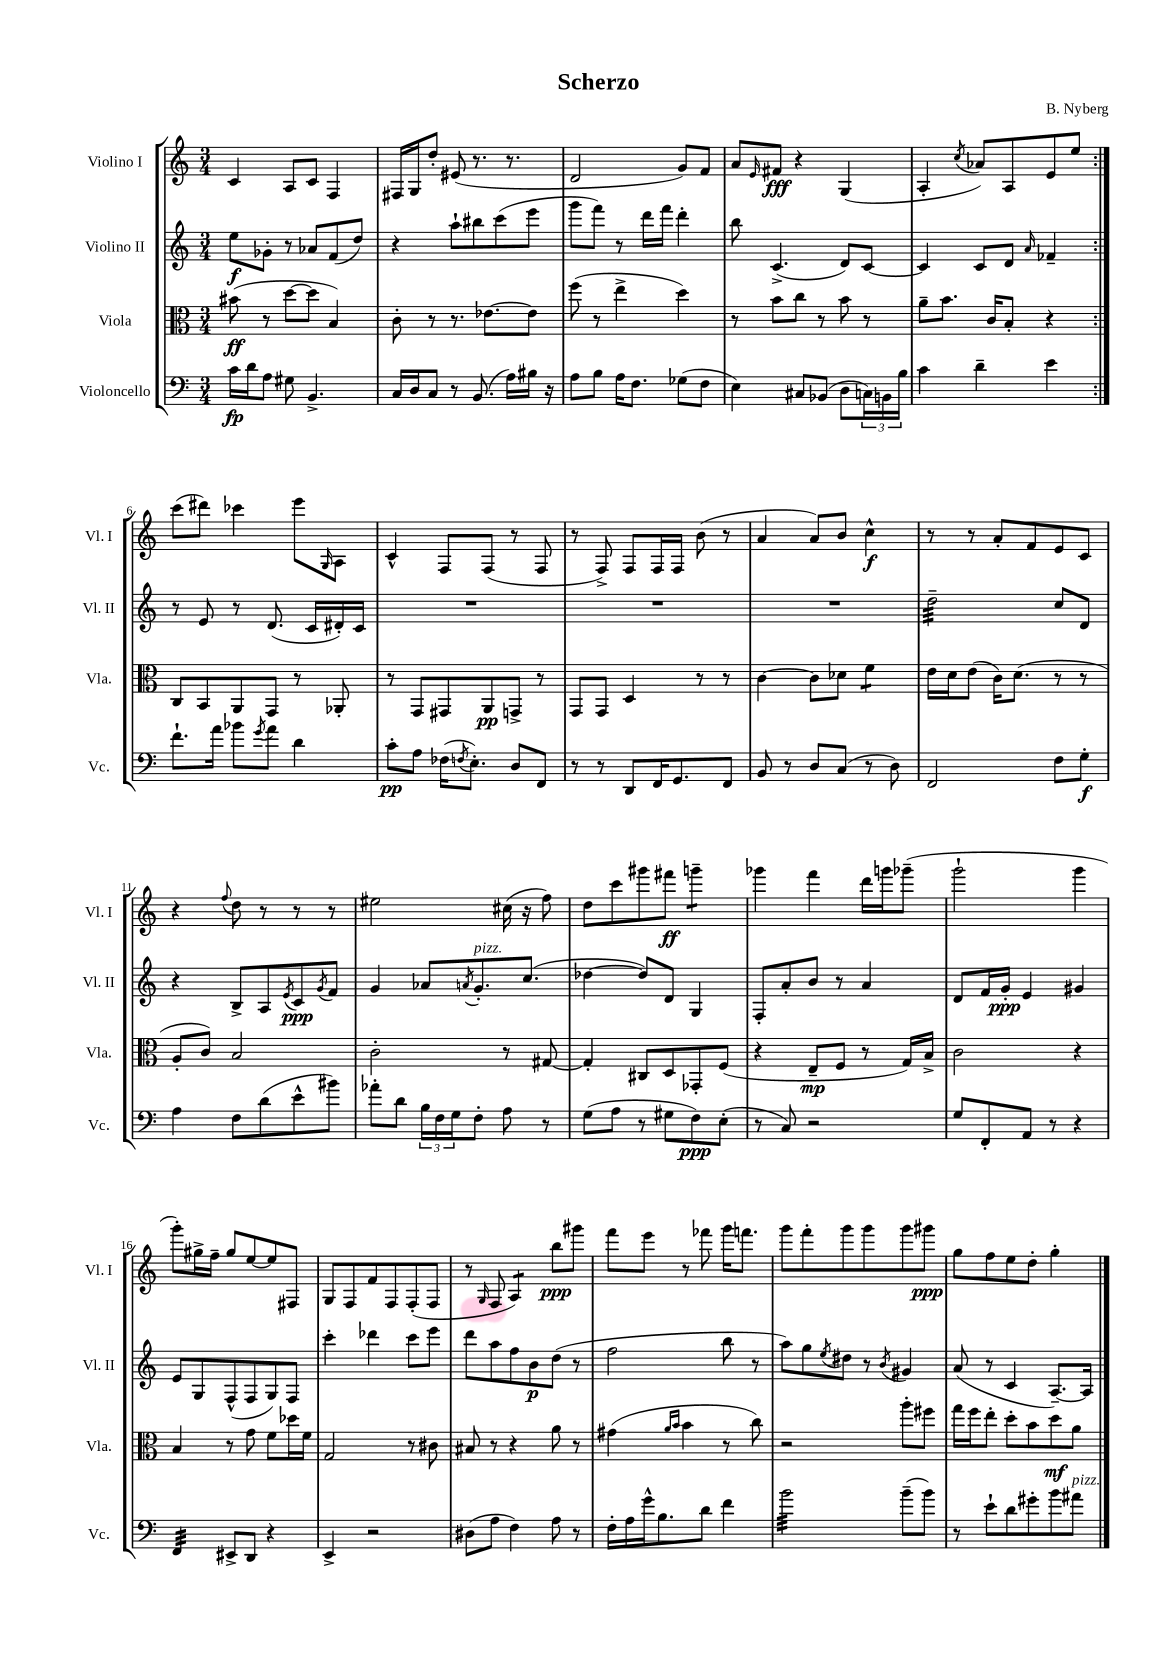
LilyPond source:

\header { title = "Scherzo" composer = "B. Nyberg" }
<<
\new StaffGroup <<
\new Staff = "s0" \with { instrumentName = "Violino I" shortInstrumentName = "Vl. I" } {
    \clef treble \key c \major \numericTimeSignature \time 3/4
    \repeat volta 2 { c'4 a8 c'8 f4 |
    fis16 g16 d''8-. eis'8( r8. r8. |
    d'2 g'8) f'8 |
    a'8 \grace { e'16 } fis'8\fff r4 g4( |
    a4-. \acciaccatura { c''8 } aes'8) a8 e'8 e''8 | }
    c'''8( dis'''8) ces'''4 e'''8 \grace { g16 } a8 |
    c'4-^ f8 f8( r8 f8 |
    r8 f8->) f8 f16 f16 b'8( r8 |
    a'4 a'8) b'8 c''4-^\f |
    r8 r8 a'8-. f'8 e'8 c'8 |
    r4 \appoggiatura { f''8 } d''8 r8 r8 r8 |
    eis''2 cis''16( r16 f''8) |
    d''8 c'''8 gis'''8 fis'''8\ff g'''4:8-- |
    ges'''4 f'''4 d'''16 g'''16 ges'''8--( |
    g'''2-! g'''4 |
    g'''8-.) gis''16-> f''16-- gis''8 e''8~ e''8 fis8 |
    g8 f8 f'8 f8 f8-.( f8 |
    r8 \grace { g16 } f8 a4:8) b''8\ppp gis'''8 |
    f'''8 e'''8 r8 fes'''8 g'''16 f'''8. |
    g'''8 f'''8-. g'''8 g'''8 g'''8 gis'''8\ppp |
    g''8 f''8 e''8 d''8-. g''4-. \bar "|." |
}
\new Staff = "s1" \with { instrumentName = "Violino II" shortInstrumentName = "Vl. II" } {
    \clef treble \key c \major \numericTimeSignature \time 3/4
    \repeat volta 2 { e''8\f ges'8-. r8 aes'8 f'8( d''8) |
    r4 a''8-! bis''8 c'''8( e'''8 |
    g'''8 f'''8) r8 d'''16 f'''16 d'''4-. |
    b''8 c'4.->( d'8) c'8~ |
    c'4 c'8 d'8 \grace { a'16 } fes'4-- | }
    r8 e'8 r8 d'8.( c'16 dis'16-.) c'16 |
    R2. |
    R2. |
    R2. |
    d''2:32-- c''8 d'8 |
    r4 b8-> a8 \acciaccatura { e'8 } c'8\ppp \acciaccatura { g'8 } f'8 |
    g'4 aes'8 \acciaccatura { a'8 } g'8.-.^\markup { \italic "pizz." } c''8.( |
    des''4~ des''8) d'8 g4 |
    f8-. a'8-. b'8 r8 a'4 |
    d'8 f'16 g'16-.\ppp e'4 gis'4 |
    e'8 g8 f8-^( f8 g8) f8 |
    c'''4-. des'''4 c'''8 e'''8 |
    d'''8 a''8 f''8 b'8\p d''8( r8 |
    f''2 b''8 r8 |
    a''8) g''8 \acciaccatura { e''8 } dis''8 r8 \acciaccatura { b'8 } gis'4 |
    a'8( r8 c'4 a8.~--) a16 \bar "|." |
}
\new Staff = "s2" \with { instrumentName = "Viola" shortInstrumentName = "Vla." } {
    \clef alto \key c \major \numericTimeSignature \time 3/4
    \repeat volta 2 { bis'8\ff( r8 d''8~ d''8 b4) |
    c'8-. r8 r8. ees'8.~ ees'8 |
    f''8( r8 e''4-> d''4) |
    r8 b'8 c''8 r8 b'8 r8 |
    a'8-- b'8. c'16 b8-. r4 | }
    c8 b,8 a,8 g,8 r8 aes,8-. |
    r8 g,8 gis,8 a,8\pp g,8-> r8 |
    g,8 g,8 d4 r8 r8 |
    c'4~ c'8 des'8 f'4:8 |
    e'16 d'16 e'8( c'16) d'8.( r8 r8 |
    a8-. c'8) b2 |
    c'2-. r8 gis8~ |
    gis4-. cis8 d8 ges,8-. f8( |
    r4 e8--\mp f8 r8 g16) b16-> |
    c'2 r4 |
    b4 r8 g'8 f'8 des''16 f'16 |
    g2 r8 cis'8 |
    bis8 r8 r4 a'8 r8 |
    gis'4( \grace { a'16 b'16 } b'4 r8 c''8) |
    r2 a''8-. fis''8 |
    g''16 f''16 e''8-. d''8-. b'8 d''8\mf a'8 \bar "|." |
}
\new Staff = "s3" \with { instrumentName = "Violoncello" shortInstrumentName = "Vc." } {
    \clef bass \key c \major \numericTimeSignature \time 3/4
    \repeat volta 2 { c'16\fp d'16 a8 gis8 b,4.-> |
    c16 d16 c8 r8 b,8.( a16) bis16 r16 |
    a8 b8 a16 f8. ges8( f8 |
    e4) cis8 bes,8( d8 \tuplet 3/2 { c16) b,16 b16 } |
    c'4 d'4-- e'4 | }
    f'8.-! a'16 bes'8 \acciaccatura { g'8 } a'8 d'4 |
    c'8-.\pp a8 fes16( \acciaccatura { f8 } e8.-.) d8 f,8 |
    r8 r8 d,8 f,16 g,8. f,8 |
    b,8 r8 d8 c8( r8 d8) |
    f,2 f8 g8-.\f |
    a4 f8 d'8( e'8-^ bis'8) |
    aes'8-. d'8 \tuplet 3/2 { b16 f16 g16 } f8-. a8 r8 |
    g8( a8 r8 gis8 f8\ppp) e8-.( |
    r8 c8) r2 |
    g8 f,8-. a,8 r8 r4 |
    f,4:32 eis,8-> d,8 r4 |
    e,4-> r2 |
    dis8( a8 f4) a8 r8 |
    f16-. a16 g'16-^ b8. d'8 f'4 |
    b'2:32 b'8--( b'8) |
    r8 e'8-! d'8 gis'8-. b'8 ais'8^\markup { \italic "pizz." } \bar "|." |
}
>>
>>
